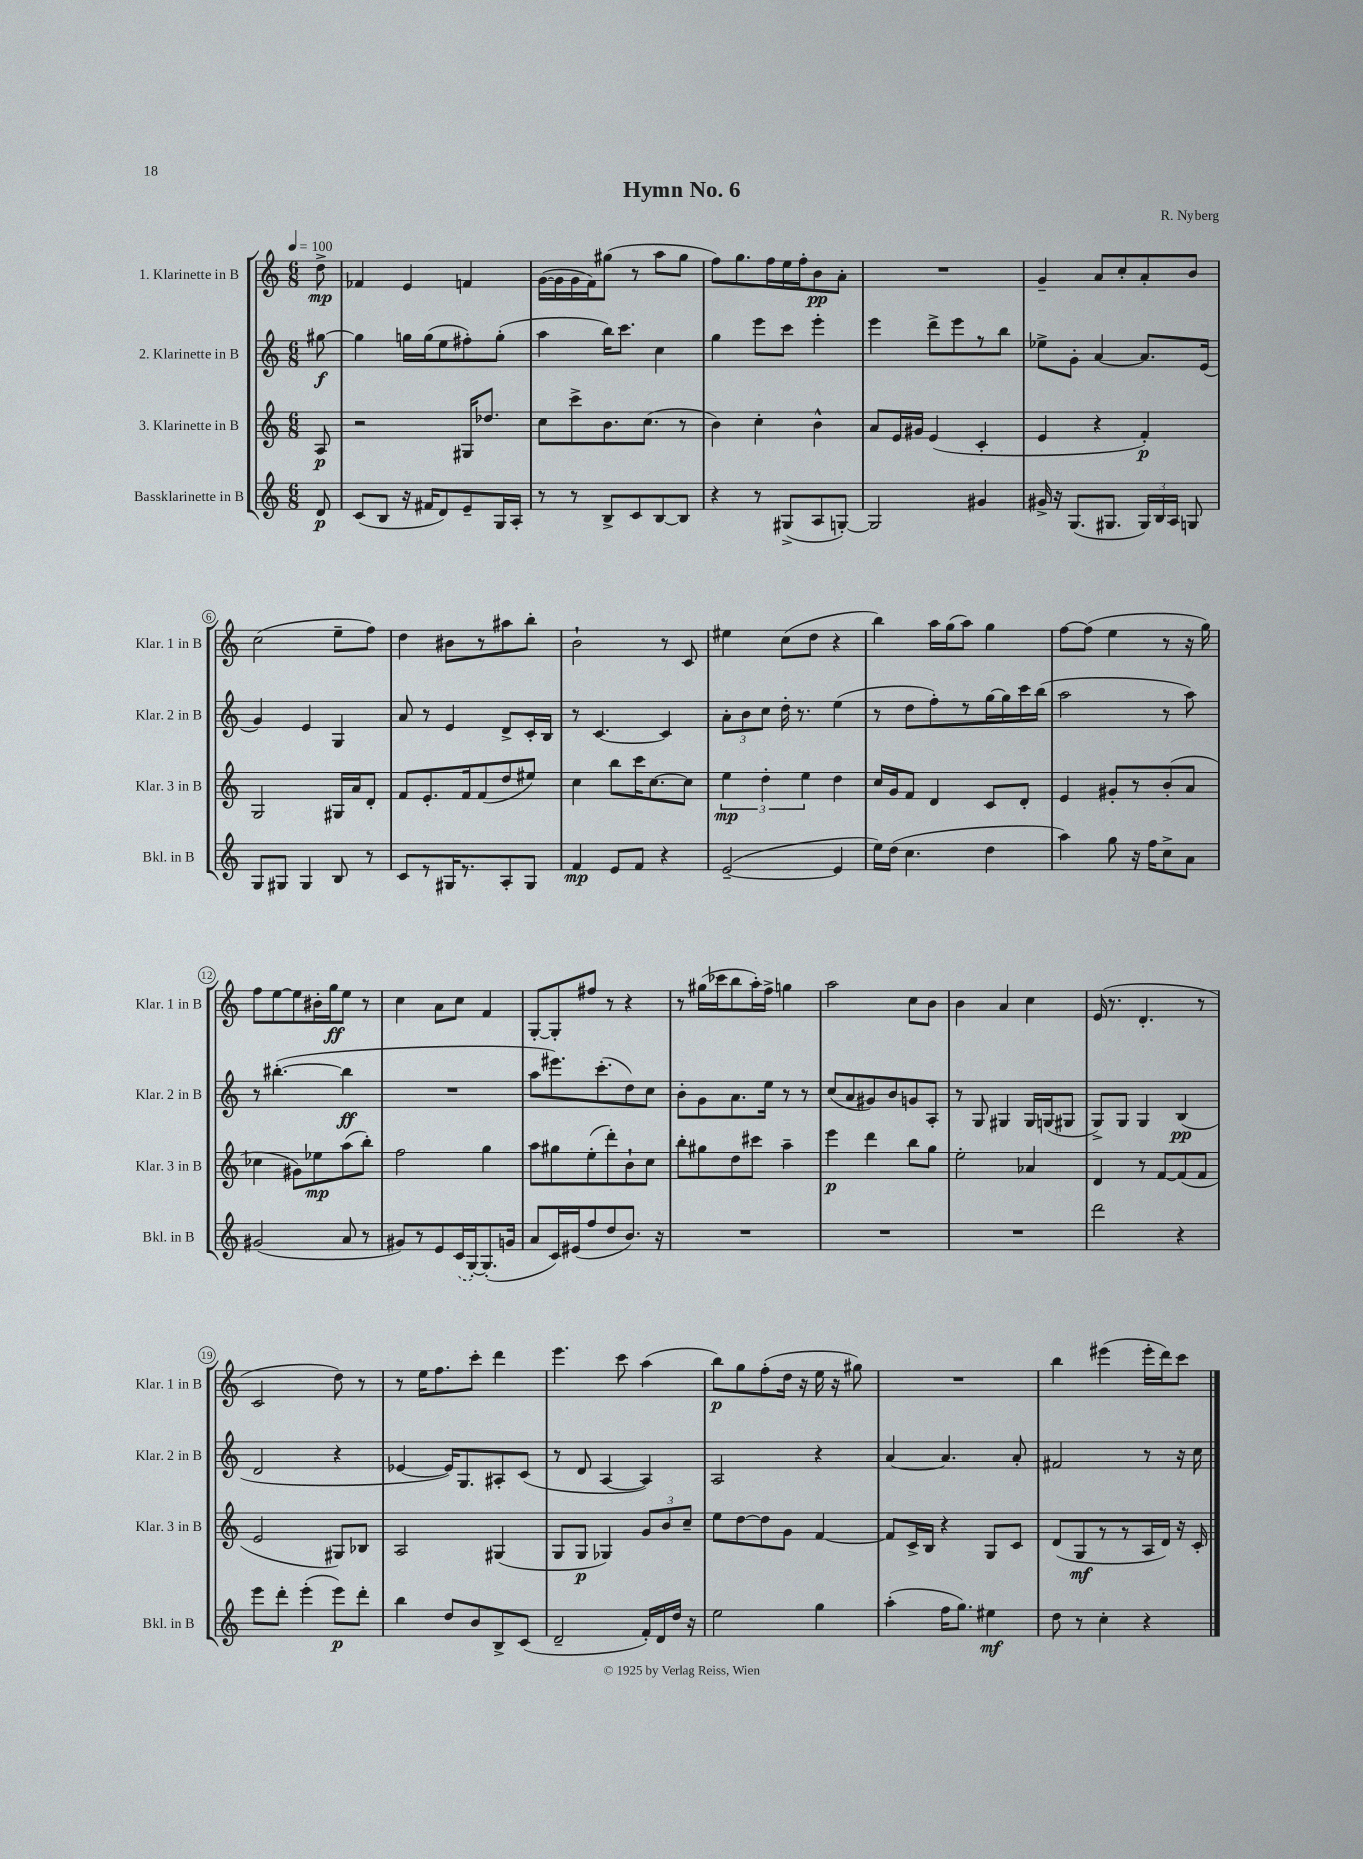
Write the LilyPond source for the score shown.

\header { title = "Hymn No. 6" composer = "R. Nyberg" }
<<
\new StaffGroup <<
\new Staff = "s0" \with { instrumentName = "1. Klarinette in B" shortInstrumentName = "Klar. 1 in B" } {
    \clef treble \key c \major \numericTimeSignature \time 6/8 \partial 8 \tempo 4 = 100
    \autoBeamOff d''8->\mp |
    fes'4 e'4 f'4 |
    g'16[~( g'16 g'16 f'16) gis''8]( r8 a''8[ gis''8] |
    f''8[) g''8. f''16 e''16 f''16-. b'8\pp a'8]-. |
    R2. |
    g'4-- a'8[ c''8-. a'8-. b'8] |
    c''2( e''8[-- f''8]) |
    d''4 bis'8[ r8 ais''8 b''8]-. |
    b'2-! r8 c'8 |
    eis''4 c''8[( d''8] r4 |
    b''4) a''16[ g''16( a''8]) g''4 |
    f''8[~ f''8]( e''4 r8 r16 g''16) |
    f''8[ e''8~ e''8 bis'16-. g''16\ff e''8] r8 |
    c''4 a'8[ c''8] f'4 |
    g8[~-. g8-. fis''8] r8 r4 |
    r8 gis''16[( ces'''16 b''8 a''16-.) f''16]-> g''4 |
    a''2 c''8[ b'8] |
    b'4 a'4 c''4 |
    e'16( r8. d'4.-. r8 |
    c'2 d''8) r8 |
    r8 e''16[ f''8. c'''8]-. d'''4 |
    e'''4. c'''8 a''4( |
    b''8[\p) g''8 f''8-.( d''16] r16 e''16 r16 gis''8) |
    R2. |
    b''4 eis'''4( eis'''16[-. d'''16) c'''8] \bar "|." |
}
\new Staff = "s1" \with { instrumentName = "2. Klarinette in B" shortInstrumentName = "Klar. 2 in B" } {
    \clef treble \key c \major \numericTimeSignature \time 6/8 \partial 8
    \autoBeamOff gis''8~\f |
    gis''4 g''16[ g''16( e''8 fis''8-.) g''8]-.( |
    a''4 b''16[) c'''8.] c''4 |
    g''4 e'''8[ c'''8] e'''4-. |
    e'''4 d'''8[-> e'''8 r8 b''8] |
    ees''8[-> g'8]-. a'4~ a'8.[ e'16]( |
    g'4) e'4 g4 |
    a'8 r8 e'4 d'8[-> c'16-. b16] |
    r8 c'4.~ c'4 |
    \tuplet 3/2 { a'8[-. b'8 c''8] } d''16-. r8. e''4( |
    r8 d''8[ f''8-.) r8 g''16~ g''16 c'''16 b''16]( |
    a''2 r8 a''8) |
    r8 bis''4.~-.( bis''4\ff |
    R2. |
    a''8[ eis'''8.) c'''8.-.( d''8) c''8] |
    b'8[-. g'8 a'8. e''16] r8 r8 |
    c''8[( a'8 gis'8) b'8 g'8 a8]-. |
    r8 g8 gis4 gis16[ g16( gis8] |
    g8[->) g8] g4 b4\pp( |
    d'2 r4 |
    ees'4~ ees'16[) g8. ais8-. c'8]( |
    r8 d'8 a4~ a4) |
    a2 r4 |
    a'4~ a'4. a'8-. |
    fis'2 r8 r16 c''16 \bar "|." |
}
\new Staff = "s2" \with { instrumentName = "3. Klarinette in B" shortInstrumentName = "Klar. 3 in B" } {
    \clef treble \key c \major \numericTimeSignature \time 6/8 \partial 8
    \autoBeamOff a8\p |
    r2 gis16[ des''8.] |
    c''8[ c'''8-> b'8. c''8.]( r8 |
    b'4) c''4-. b'4-^ |
    a'8[ e'16 gis'16] e'4( c'4-. |
    e'4 r4 f'4-.\p) |
    g2 gis16[ a'16 d'8]-. |
    f'8[ e'8.-. f'16 f'8( d''8 eis''8]) |
    c''4 b''8[ c'''16 c''8.~ c''8] |
    \tuplet 3/2 { e''4\mp d''4-. e''4 } d''4 |
    c''16[ g'16 f'8] d'4 c'8[ d'8]-. |
    e'4 gis'8[-. r8 b'8-.( a'8] |
    ces''4 gis'8[) ees''8\mp a''8( b''8]-.) |
    f''2 g''4 |
    a''8[ gis''8 e''8-.( d'''8-.) b'8-! c''8] |
    b''8[-. gis''8 d''8 cis'''8] a''4-- |
    e'''4\p d'''4 b''8[ g''8] |
    e''2-. aes'4 |
    d'4 r8 f'8[~ f'8( f'8] |
    e'2 gis8[) bes8] |
    a2 gis4( |
    g8[ g8]\p ges4) \tuplet 3/2 { g'8[ b'8 c''8]-- } |
    e''8[ d''8~ d''8 g'8] f'4~ |
    f'8[ c'16-> b16] r4 g8[ c'8] |
    d'8[( g8\mf r8 r8 a16 d'16]) r16 c'16-. \bar "|." |
}
\new Staff = "s3" \with { instrumentName = "Bassklarinette in B" shortInstrumentName = "Bkl. in B" } {
    \clef treble \key c \major \numericTimeSignature \time 6/8 \partial 8
    \autoBeamOff d'8\p |
    c'8[( b8] r16 fis'16[ d'8) e'8-- g16 a16]-. |
    r8 r8 b8[-> c'8 b8~ b8] |
    r4 r8 gis8[->( a8 g8]~-.) |
    g2 gis'4 |
    gis'16-> r16 g8.[( gis8.] \tuplet 3/2 { gis16[) b16 a16] } g8 |
    g8[ gis8] gis4 b8 r8 |
    c'8[ r8 gis16 r8. a8-. gis8] |
    f'4\mp e'8[ f'8] r4 |
    e'2~--( e'4 |
    e''16[) d''16]( c''4. d''4 |
    a''4) g''8 r16 f''16[ c''8-> a'8] |
    gis'2( a'8 r8 |
    gis'8[) r8 e'8 \once \slurDashed c'16( g16~-.) g8.-.( g'16] |
    a'8[ c'16) eis'16( f''8 d''8 b'8.]) r16 |
    R2. |
    R2. |
    R2. |
    d'''2 r4 |
    e'''8[ d'''8]-. e'''4-.( e'''8[\p) d'''8]-. |
    b''4 d''8[ b'8 b8-> c'8]( |
    d'2-- f'16[-.) d'16 d''16] r16 |
    e''2 g''4 |
    a''4-.( f''16[ g''8.]) eis''4\mf |
    d''8 r8 c''4-. r4 \bar "|." |
}
>>
>>
\layout { \context { \Score \override BarNumber.stencil = #(make-stencil-circler 0.1 0.3 ly:text-interface::print) } }
